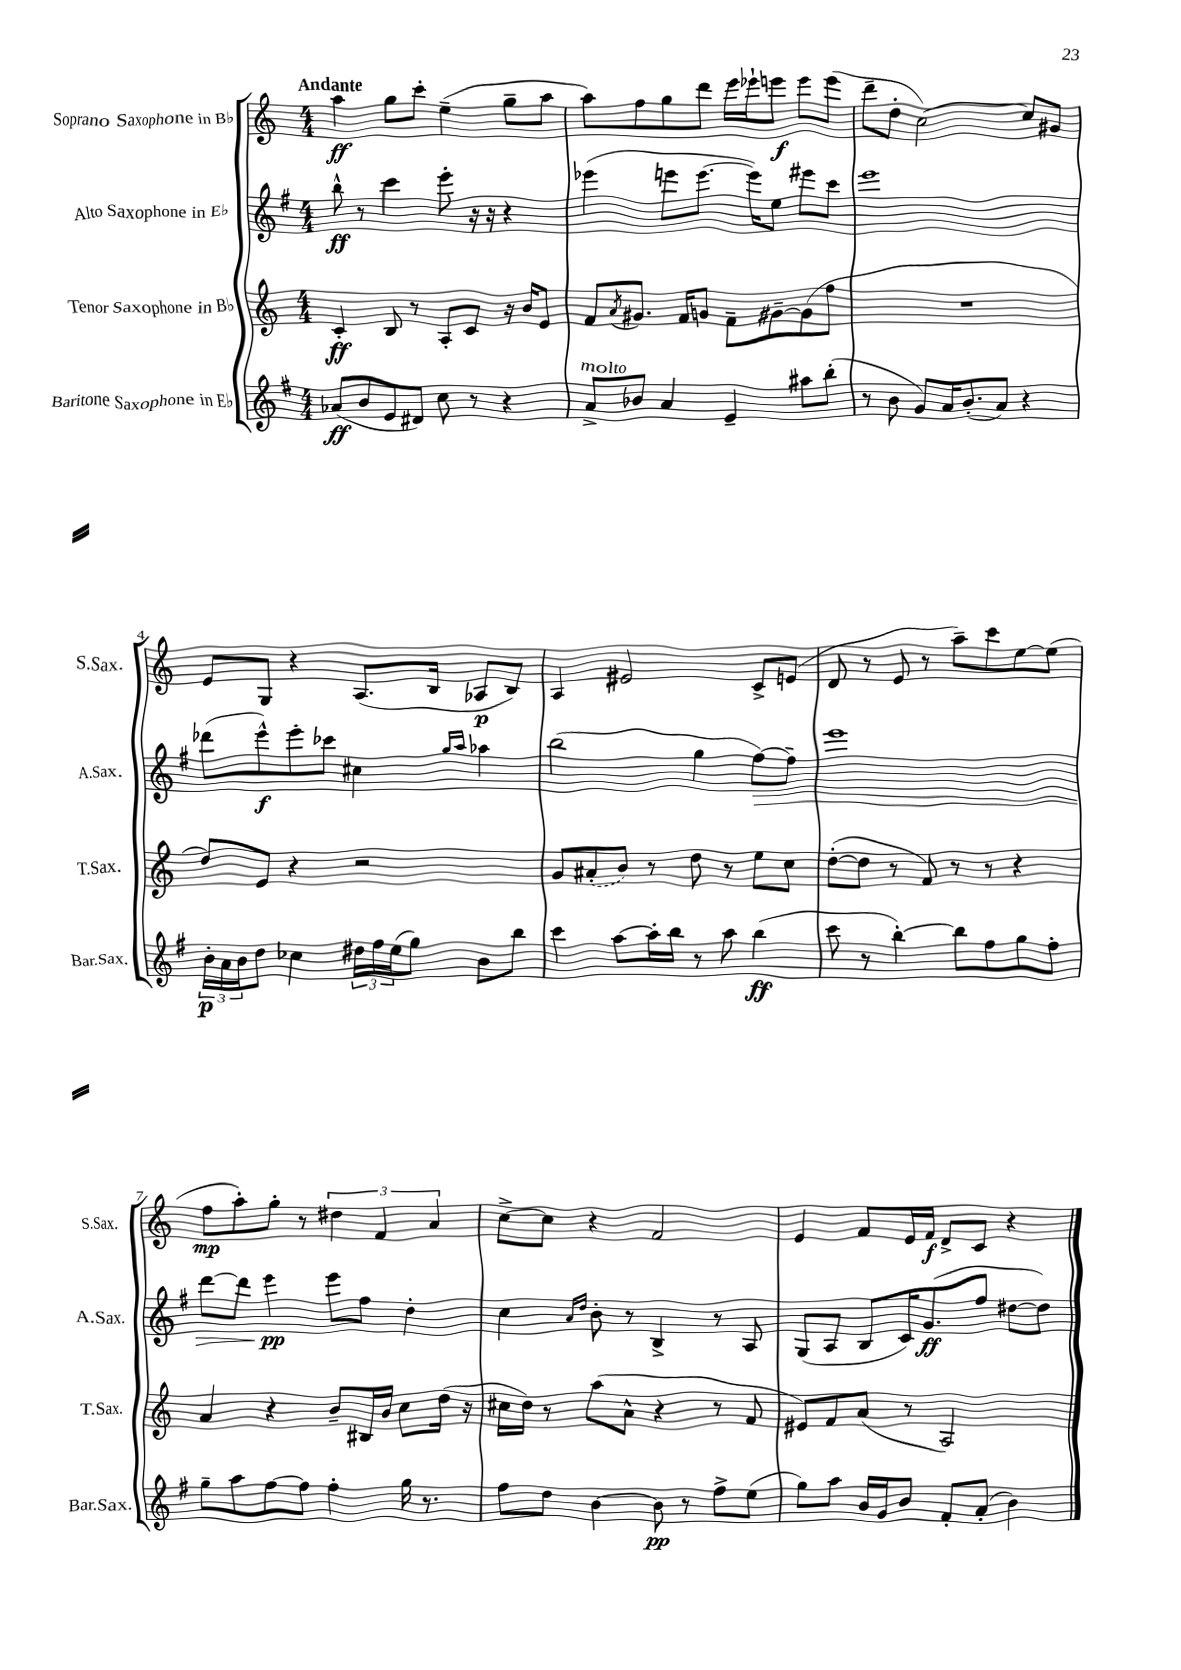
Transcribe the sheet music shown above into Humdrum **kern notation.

**kern	**kern	**kern	**kern
*staff4	*staff3	*staff2	*staff1
*clefG2	*clefG2	*clefG2	*clefG2
*k[f#]	*k[]	*k[f#]	*k[]
*M4/4	*M4/4	*M4/4	*M4/4
(8a-/L	4c'/	8bb^^\	4aa\
8b/	.	8r	.
8e/	8B/	4ccc\	8gg\L
8d#/J)	8r	.	8ccc'\J
8cc\	8A'/L	8eee'\	(4ee~\
8r	8c/J	16r	.
.	.	16r	.
4r	16r	4r	8gg~\L
.	16b/LK	.	.
.	8e/J	.	8aa\J
=	=	=	=
8a^/L	8f/L	(4eee-\	8aa\L)
.	8qa/	.	.
8b-/J	8.g#/J	.	8ff\
4a/	.	8eee\L	8gg\
.	16f/LK	.	.
.	8g/J	[8.eee\J	8ddd\J
4e~/	8f~\L	.	16eee\LL
.	.	16eee\]LK)	16eee-`\J
.	[8g#~\	8ee\J	8eee\J
8aa#\L	(8g#\]	8eee#\L	8eee\L
(8bb'\J	8ff\J	8ccc\J	(8eee\J
=	=	=	=
8r	1r	1eee	8ddd~\L
8b\	.	.	8dd'\J
8g/L)	.	.	[2cc\)
16a/K	.	.	.
(8.b'/	.	.	.
8a/J)	.	.	.
4r	.	.	8cc/]L
.	.	.	8g#/J
=	=	=	=
24b'\LL	8dd/L)	(8ddd-\L	8e/L
24a\	.	.	.
24b\J	.	.	.
8dd\J	8e/J	8eee^^\)	8G/J
4cc-\	4r	8eee'\	4r
.	.	8ccc-\J	.
24dd#\LL	2r	4cc#\	(8.A/L
24ff#\	.	.	.
(24ee\J	.	.	.
8gg\J)	.	.	.
.	.	.	16B/Jk
.	.	16qqgg/LL	.
.	.	16qqaa/JJ	.
8b\L	.	4aa-\	8A-/L
8bb\J	.	.	8B/J)
=	=	=	=
4ccc\	8g/L	(2bb\	4A/
.	(8a#'/	.	.
[8aa\L	8b/J)	.	2e#/
16aa'\]L	8r	.	.
16bb\JJ	.	.	.
8r	8dd\	4gg\	.
8aa\	8r	.	.
(4bb\	8ee\L	[8ff#\L)	8c^/L
.	8cc\J	8ff#~\]J	(8e/J
=	=	=	=
8ccc\	([8dd'\L	1eee	8d/
8r	8dd\]J	.	8r
[4bb'\)	8r	.	8e/
.	8f/)	.	8r
8bb\]L	8r	.	8aa~\L)
8ff#\	8r	.	8ccc\
8gg\	4r	.	[8ee\
8ff#'\J	.	.	(8ee\]J
=	=	=	=
8gg~\L	4a/	[8ddd\L	8ff\L
8aa\	.	8ddd\]J	8aa'\)
[8ff#\	4r	4eee\	8gg'\J
8ff#\]J	.	.	8r
4ff#'\	8b~/L	8eee\L	6dd#\
.	16B#/L	8ff#\J	.
.	.	.	6f/
.	16b/JJ	.	.
16gg\	8cc\L	4dd'\	.
8.r	.	.	.
.	.	.	6a/
.	(16dd\Jk	.	.
.	16r	.	.
=	=	=	=
8ff#\L	16cc#\LL	4cc\	[8cc^\L
.	16dd\JJ)	.	.
8dd\J	8r	.	8cc\]J
.	.	16qqa/LL	.
.	.	16qqdd/JJ	.
[4b\	(8aa\L	8b'\	4r
.	8a^^\J	8r	.
8b\]	4r	4B^/	2f/
8r	.	.	.
8ff#^\L	8r	8r	.
(8ee\J	8f/	8A/	.
=	=	=	=
8gg\L)	8e#/L)	(8G/L	4e/
8aa\J	8f/	8A/J	.
16b/LL	(8a/J	8B/L	8f/L
16g/J	.	.	.
8b/J	8r	16c/K)	16e/L
.	.	(8.g/	16f/JJ
8f#'/L	2A/)	.	8d^/L
(8a'/J	.	8ff#/J	8c/J
4b\)	.	[8dd#\L	4r
.	.	8dd#\]J)	.
==	==	==	==
*-	*-	*-	*-
